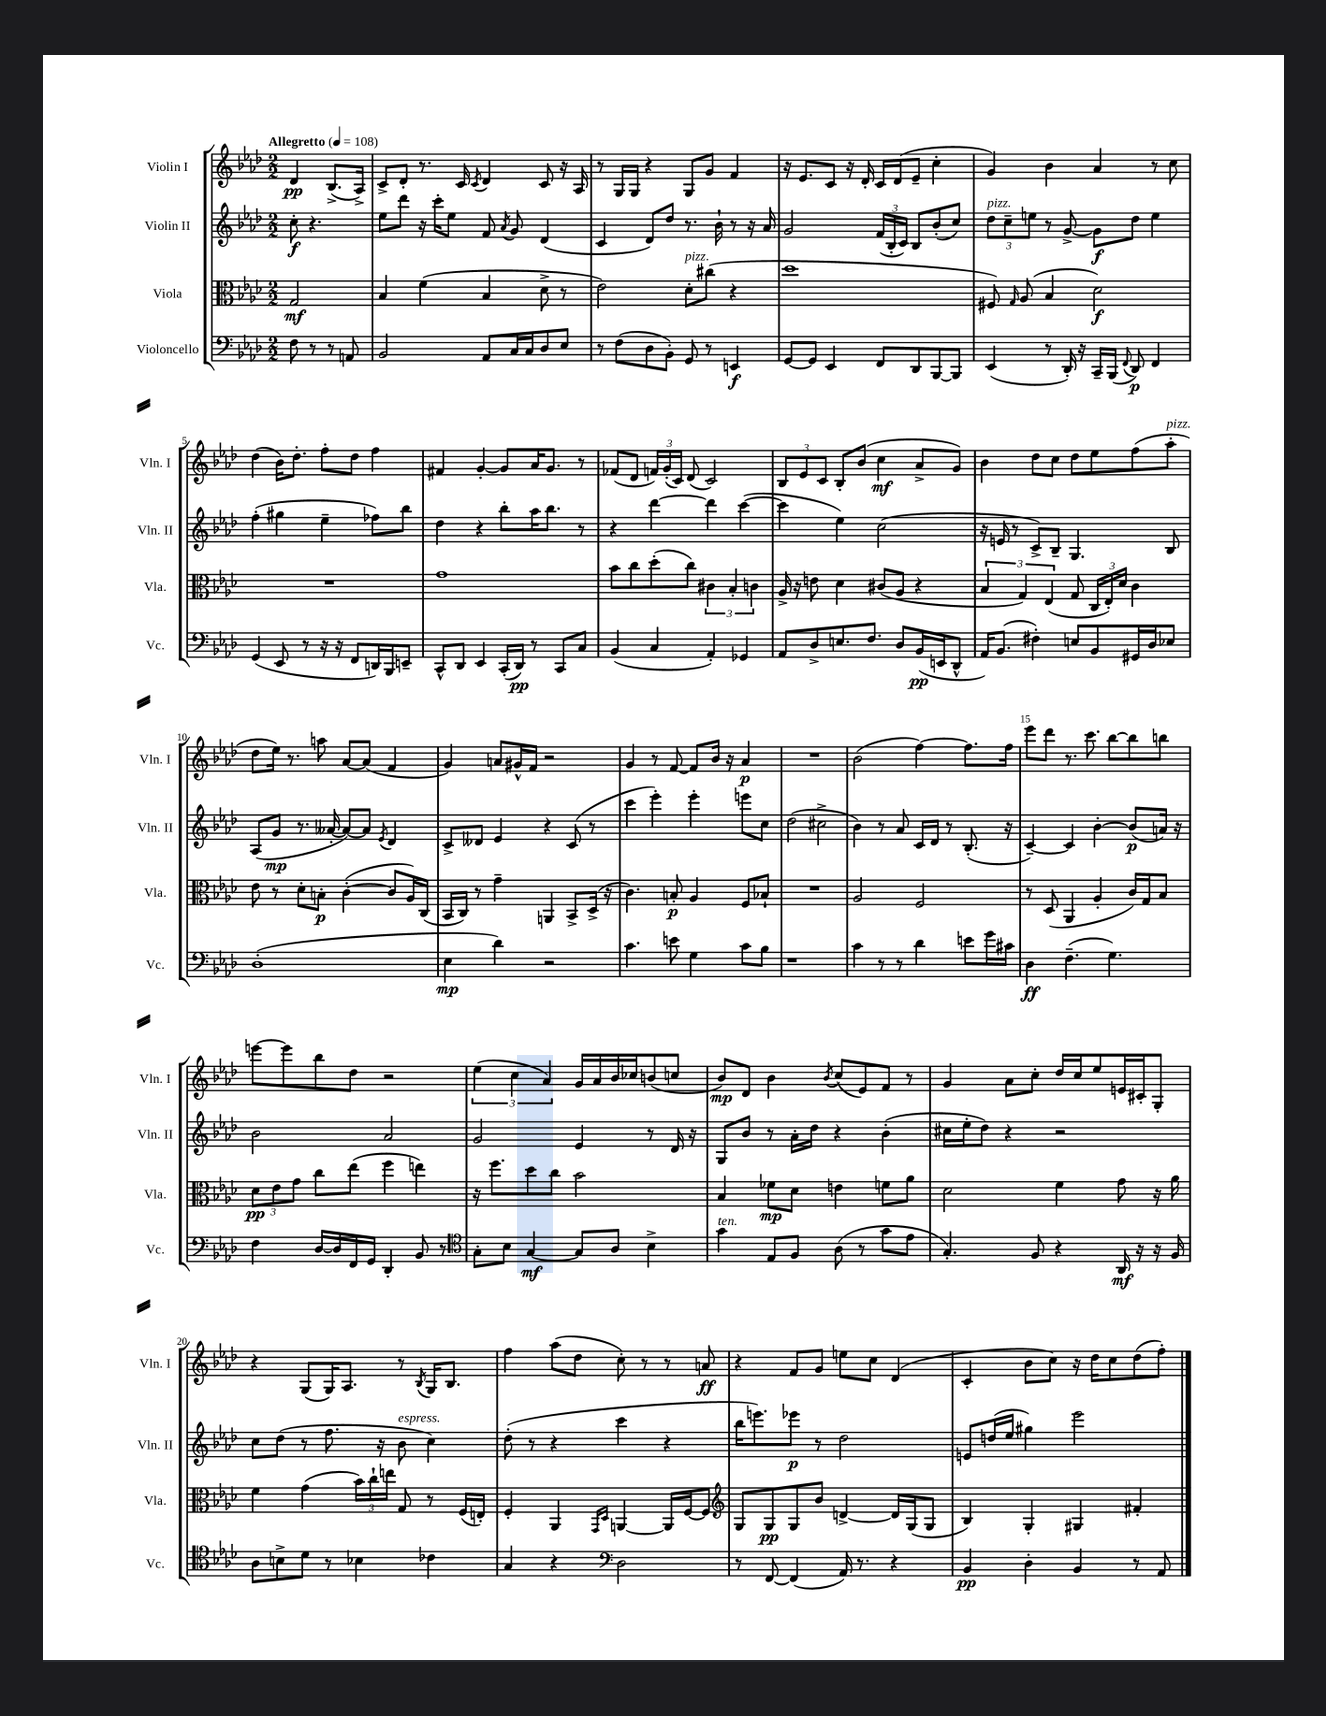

**kern	**kern	**kern	**kern
*staff4	*staff3	*staff2	*staff1
*clefF4	*clefC3	*clefG2	*clefG2
*k[b-e-a-d-]	*k[b-e-a-d-]	*k[b-e-a-d-]	*k[b-e-a-d-]
*M2/2	*M2/2	*M2/2	*M2/2
*MM108	*MM108	*MM108	*MM108
8F	2G	8cc'	4d-
8r	.	4.r	.
8r	.	.	(8.B-^
8AA	.	.	.
.	.	.	16A-^)
=	=	=	=
2BB-	4B-	8ee-	8c^
.	.	8ddd-	8d-'
.	(4f	16r	8.r
.	.	16ccc'	.
.	.	8ee-	.
.	.	.	16c
.	.	.	8qc
8AA-	4B-	8f	4d-
.	.	8qa-	.
16C	.	8g	.
16C	.	.	.
8D-	8d-^	(4d-	8c
8E-	8r	.	16r
.	.	.	16A-
=	=	=	=
8r	2e-)	4c	8r
(8F	.	.	16G
.	.	.	16G
8D-	.	8d-)	4r
8BB-')	.	8dd-	.
8GG	8d-'	8.r	8G
8r	(8cc#	.	8g
.	.	16b-`	.
4EE	4r	8r	4f
.	.	16r	.
.	.	16a-	.
=	=	=	=
[8GG	1dd-	2g	16r
.	.	.	8.e-
8GG]	.	.	.
4EE-	.	.	8c
.	.	.	16r
.	.	.	16d-'
8FF	.	(24f	16c
.	.	24B-'	.
.	.	.	(16d-
.	.	24c)	.
8DD-	.	8B-	8e-~
[8BBB-	.	(8b-'	4cc'
8BBB-]	.	8cc)	.
=	=	=	=
(4EE-	8F#)	12dd-	4g)
.	.	12cc~	.
.	16qqG	.	.
.	(8A-	.	.
.	.	12ee	.
8r	4B-	8r	4b-
16DD-')	.	[8g^	.
16r	.	.	.
16CC~	2d-)	8g]	4a-
(16BBB-	.	.	.
8qqFF	.	.	.
8DD-)	.	8dd-	.
4FF	.	4ee	8r
.	.	.	8cc
=	=	=	=
(4GG	1r	(4ff'	(4dd-
8EE-	.	4gg#	16b-)
.	.	.	8.dd-'
8r	.	.	.
16r	.	4ee-~	8ff'
16r	.	.	.
8FF	.	.	8dd-
16DD)	.	8ff-)	4ff
16BBB-	.	.	.
8EE~	.	8bb-	.
=	=	=	=
8CC^^	1g	4dd-	4f#
8DD-	.	.	.
4EE-	.	4r	[4g'
(16CC'	.	8bb-'	8g]
16DD-)	.	.	.
8r	.	16aa-	16a-
.	.	8.bb-	8.g
8CC	.	.	.
8C	.	8r	8r
=	=	=	=
(4BB-	8b-	4r	(8f-
.	8cc	.	8d-
4C	(8dd-'	[4ddd-	24f)
.	.	.	(24g'
.	.	.	24c)
.	8cc)	.	(8d-
4AA-')	6c#	4ddd-]	2c)
.	6B-'	.	.
4GG-	.	([4ccc	.
.	6c	.	.
=	=	=	=
8AA-	16A-^	4ccc]	12B-
.	16r	.	.
.	.	.	12e-
8D-^	8e	.	.
.	.	.	12c
8.E	4d-	4ee-)	8B-'
.	.	.	(8b-
8.F	.	.	.
.	(8c#	(2cc	4cc
8D-	8A-	.	.
(16BB-	4r	.	8a-^
16EE	.	.	.
8DD-^^	.	.	8g)
=	=	=	=
16AA-)	6B-	16r	4b-
(8.BB-	.	16e	.
.	.	8r	.
.	6G)	.	.
4F#')	.	8c^)	8dd-
.	(6E-	.	.
.	.	8B-~	8cc
8E	8G	4.G	8dd-
8BB-	24C	.	8ee-
.	24E-')	.	.
.	24d-	.	.
16GG#	4c	.	(8ff
16D-	.	.	.
8E-	.	8B-	8aa-'
=	=	=	=
(1D-'	8e-	(8A-	8dd-
.	8r	8g	16ee-)
.	.	.	8.r
.	8d-'	8.r	.
.	8B'	.	8aa
.	.	[16a--'	.
.	([4c'	8a--_)	[8a-
.	.	8a--]	(8a-]
.	.	8qe-	.
.	8c]	4d-	4f
.	16A-)	.	.
.	(16C	.	.
=	=	=	=
4E-	16BB-	8c^	4g)
.	16C)	.	.
.	8r	8d--	.
4d-)	4g~	4e-	8a
.	.	.	16g#^^
.	.	.	16f
2r	4AA	4r	2r
.	8BB-^	(8c	.
.	(16D-^	8r	.
.	16r	.	.
=	=	=	=
4.c	4.c)	4ccc	4g
.	.	4eee-')	8r
8e	8B'	.	[8f
4G	4A-	4eee-'	8f]
.	.	.	16b-
.	.	.	16r
8c	8F	8eee	4a-
8B-	8B-`	8cc	.
=	=	=	=
1r	1r	(2dd-	1r
.	.	2cc#^	.
=	=	=	=
4c	2A-	4b-)	(2b-
8r	.	8r	.
8r	.	8a-	.
4d-	2F	16c	[4ff)
.	.	16d-	.
.	.	8r	.
8e	.	(8.B-'	8.ff]
16g	.	.	.
16c#	.	16r	16ff
=	=	=	=
4D-	8r	[4c~)	8eee-
.	(8D-	.	8ddd-
(4.F~	4AA-	4c]	8.r
.	.	.	8.ccc
.	4A-'	[4b-'	.
4.G)	.	.	[8bb-
.	16c)	(8b-]	8bb-]
.	16G	.	.
.	8B-	16a)	8bb
.	.	16r	.
=	=	=	=
4F	12d-	2b-	[8eee
.	12e-	.	.
.	.	.	8eee]
.	12g	.	.
[16D-	8cc	.	8bb-
16D-]	.	.	.
16FF	(8ee-	.	8dd-
16GG	.	.	.
4DD-'	4ff	2a-	2r
8BB-	4ee)	.	.
8r	.	.	.
=	=	=	=
*clefC4	*	*	*
8G'	16r	2g	(6ee-
.	8.ff	.	.
8B-	.	.	.
.	.	.	6cc
[4G	8dd-	.	.
.	.	.	6a-)
.	8cc	.	.
8G]	2b-	4e-	16g
.	.	.	16a-
8A-	.	.	16b-
.	.	.	16cc-
4B-^	.	8r	(8b
.	.	16d-	8cc
.	.	16r	.
=	=	=	=
4g	4B-	8G	8b-)
.	.	8b-	8d-
8E-	8f-	8r	4b-
8F	8d-	16a-'	.
.	.	16dd-	.
.	.	.	8qb-
(8A-	4e	4r	(8cc
8r	.	.	8e-)
8g	8f	(4b-'	8f
8e-	8a-	.	8r
=	=	=	=
4.G')	2d-	16cc#	4g
.	.	16ee-'	.
.	.	8dd-)	.
.	.	4r	8a-
8F	.	.	8cc'
4r	4f	2r	16dd-
.	.	.	16cc
.	.	.	8ee-
16AA-	8g	.	16e
16r	.	.	16c#'
16r	16r	.	8G'
16F	16a-	.	.
=	=	=	=
8A-	4f	8cc	4r
8B^	.	(8dd-	.
8d-	(4g	8r	(8G
8r	.	8.ff	16G)
.	.	.	8.A-
4B-	24b-)	.	.
.	24cc`	.	.
.	.	16r	.
.	24ee	.	.
.	8G	8b-	8r
.	.	.	8qB-
4c-	8r	4cc)	16G
.	.	.	8.B-
.	(16F	.	.
.	16E')	.	.
=	=	=	=
4G	4F'	(8dd-'	4ff
.	.	8r	.
4r	4AA-	4r	(8aa-
.	.	.	8dd-
*clefF4	*	*	*
.	16qqGG	.	.
.	16qqD-	.	.
2D-	[4AA	4ccc	8cc')
.	.	.	8r
.	16AA]	4r	8r
.	[16F	.	.
.	8F]	.	8a
=	=	=	=
*	*clefG2	*	*
8r	8G	16bb-	4r
.	.	8.eee)	.
[8FF	8G	.	.
(4FF]	8G	8eee-	8f
.	8b-	8r	8g
16AA-)	[4d^	2dd-	8ee
8.r	.	.	.
.	.	.	8cc
4r	16d]	.	(4d-
.	(16G	.	.
.	8G	.	.
=	=	=	=
4BB-	4B-)	8e	4c'
.	.	(16dd	.
.	.	16ee-	.
4D-'	4G'	4gg#)	8b-
.	.	.	8cc)
4BB-	4G#	2eee-	16r
.	.	.	16dd-
.	.	.	8cc
8r	4f#'	.	(8dd-
8AA-	.	.	8ff')
==	==	==	==
*-	*-	*-	*-
